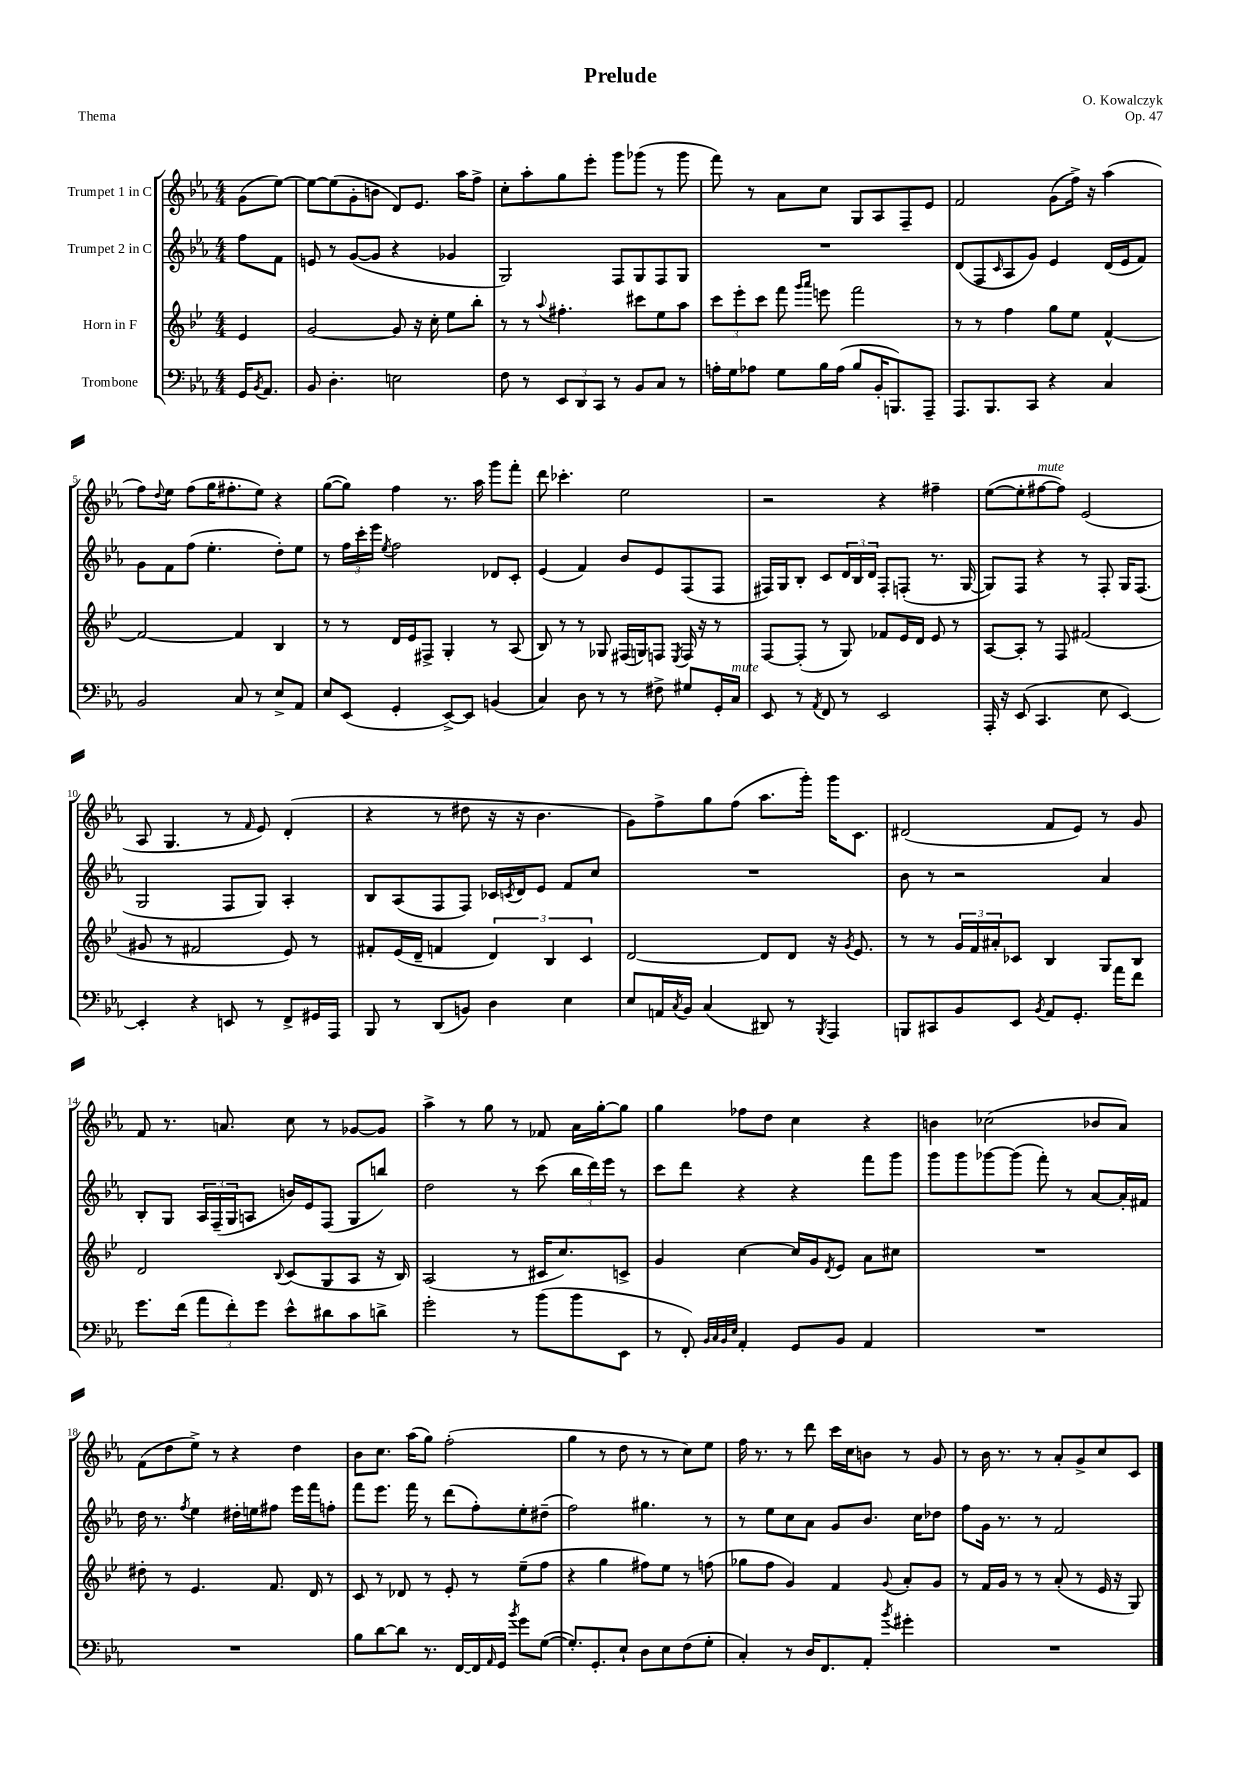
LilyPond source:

\header { title = "Prelude" composer = "O. Kowalczyk" opus = "Op. 47" piece = "Thema" }
<<
\new StaffGroup <<
\new Staff = "s0" \with { instrumentName = "Trumpet 1 in C" } {
    \clef treble \key ees \major \numericTimeSignature \time 4/4 \partial 4
    g'8( ees''8~) |
    ees''8~ ees''8( g'8-. b'8 d'8) ees'8. aes''16 f''8-> |
    c''8-. aes''8-. g''8 ees'''8-. g'''8 ges'''8( r8 ges'''8 |
    f'''8) r8 aes'8 c''8 g8 aes8 f8-- ees'8 |
    f'2 g'8( f''16->) r16 aes''4( |
    f''8) \appoggiatura { d''8 } ees''8 f''8( g''16 fis''8.-. ees''8) r4 |
    g''8~( g''8) f''4 r8. aes''16 g'''8 f'''8-. |
    d'''8 ces'''4.-. ees''2 |
    r2 r4 fis''4-- |
    ees''8~( ees''8-. fis''8~^\markup { \italic "mute" } fis''8) ees'2( |
    aes8 g4. r8 \grace { f'16 } ees'8) d'4-.( |
    r4 r8 dis''8 r16 r16 bes'4. |
    g'8) f''8-> g''8 f''8( aes''8. g'''16-.) g'''16 c'8. |
    dis'2( f'8 ees'8) r8 g'8 |
    f'8 r8. a'8. c''8 r8 ges'8~ ges'8 |
    aes''4-> r8 g''8 r8 fes'8 aes'16 g''16~-. g''8 |
    g''4 fes''8 d''8 c''4 r4 |
    b'4 ces''2( bes'8 aes'8) |
    f'8( d''8 ees''8->) r8 r4 d''4 |
    bes'8 c''8. aes''16( g''8) f''2-.( |
    g''4 r8 d''8 r8 r8 c''8) ees''8 |
    f''16 r8. r8 d'''8 c'''16 c''16 b'8 r8 g'8 |
    r8 bes'16 r8. r8 aes'8-. g'8-> c''8 c'8 \bar "|." |
}
\new Staff = "s1" \with { instrumentName = "Trumpet 2 in C" } {
    \clef treble \key ees \major \numericTimeSignature \time 4/4 \partial 4
    f''8 f'8 |
    e'8 r8 g'8~( g'8 r4 ges'4 |
    g2) f8 g8 f8 g8 |
    R1 |
    d'8( f8 \grace { c'16 } aes8 g'8) ees'4 d'16( ees'16 f'8) |
    g'8 f'8 f''8( ees''4.-. d''8-.) ees''8 |
    r8 \tuplet 3/2 { f''16 c'''16-. ees'''16 } \acciaccatura { ees''8 } f''2 des'8 c'8-. |
    ees'4( f'4) bes'8 ees'8 f8( f8 |
    fis16) g16 bes8-. c'8 \tuplet 3/2 { d'16 bes16 d'16 } fis8-. f8-.( r8. g16~ |
    g8) f8 r4 r8 f8-. g16 f8.( |
    g2 f8 g8) aes4-. |
    bes8 aes8( f8 f8) ces'16 \acciaccatura { c'8 } d'16 ees'8 f'8 c''8 |
    R1 |
    bes'8 r8 r2 aes'4 |
    bes8-. g8 \tuplet 3/2 { aes16 f16--( g16 } a8 b'16) ees'16 f8( g8 b''8) |
    d''2 r8 c'''8( \tuplet 3/2 { bes''16 d'''16) ees'''16 } r8 |
    c'''8 d'''8 r4 r4 f'''8 g'''8 |
    g'''8 g'''8 ges'''8~ ges'''8( f'''8-.) r8 aes'8~ aes'16-. fis'16 |
    d''16 r8. \acciaccatura { f''8 } ees''4 dis''16-. e''16 fis''8 ees'''16 f'''16 f''8-. |
    f'''8 ees'''8. f'''16 r8 d'''8( f''8-.) ees''8-. dis''8--( |
    f''2) gis''4. r8 |
    r8 ees''8 c''8 aes'8 g'8 bes'8. c''16 des''8 |
    f''8 g'16 r8. r8 f'2 \bar "|." |
}
\new Staff = "s2" \with { instrumentName = "Horn in F" } {
    \clef treble \key bes \major \numericTimeSignature \time 4/4 \partial 4
    ees'4 |
    g'2~ g'8 r16 c''16-. ees''8 bes''8-. |
    r8 r8 \appoggiatura { a''8 } fis''4.-. cis'''8 ees''8 a''8 |
    \tuplet 3/2 { c'''8 ees'''8-. c'''8 } f'''8 \grace { g'''16 a'''16 } e'''8 f'''2 |
    r8 r8 f''4 g''8 ees''8 f'4~-^ |
    f'2~ f'4 bes4 |
    r8 r8 d'16 ees'16 fis8-> g4-. r8 a8( |
    bes8) r8 r8 ges8 fis16( g16) f8 \acciaccatura { ees8 } f16 r16 r8 |
    f8~ f8-.( r8 g8) fes'8 ees'16 d'16 ees'8 r8 |
    a8~ a8-. r8 f8 fis'2( |
    gis'8 r8 fis'2 ees'8) r8 |
    fis'8-. ees'16( d'16-- f'4 \tuplet 3/2 { d'4) bes4 c'4 } |
    d'2~ d'8 d'8 r16 \acciaccatura { g'8 } ees'8. |
    r8 r8 \tuplet 3/2 { g'16 f'16 ais'16-. } ces'8 bes4 g8 bes8 |
    d'2 \appoggiatura { bes8 } c'8( g8 a8 r16 bes16) |
    a2( r8 cis'16 c''8.) c'8-> |
    g'4 c''4~ c''16 g'16 \acciaccatura { d'8 } ees'8 a'8 cis''8 |
    R1 |
    dis''8-. r8 ees'4. f'8. d'16 r8 |
    c'8 r8 des'8 r8 ees'8-. r8 ees''8--( f''8 |
    r4 g''4 fis''8) ees''8 r8 f''8( |
    ges''8 f''8 g'4) f'4 \appoggiatura { g'8 } a'8-. g'8 |
    r8 f'16 g'16 r8 r8 a'8-.( r8 ees'16 r16 g8) \bar "|." |
}
\new Staff = "s3" \with { instrumentName = "Trombone" } {
    \clef bass \key ees \major \numericTimeSignature \time 4/4 \partial 4
    g,16 \acciaccatura { bes,8 } aes,8. |
    bes,8 d4.-. e2 |
    f8 r8 \tuplet 3/2 { ees,8 d,8 c,8 } r8 bes,8 c8 r8 |
    a16-. g16 aes8 g8 bes16 aes16( bes8 bes,16-. b,,8.) aes,,8-- |
    aes,,8. bes,,8. c,8 r4 c4 |
    bes,2 c8 r8 ees8-> aes,8 |
    ees8 ees,8( g,4-. ees,8~->) ees,8 b,4( |
    c4) d8 r8 r8 fis8-> gis8 g,16-. c16^\markup { \italic "mute" } |
    ees,8 r8 \acciaccatura { aes,8 } f,8 r8 ees,2 |
    aes,,16-. r16 ees,8( c,4. ees8 ees,4~) |
    ees,4-. r4 e,8 r8 f,8-> gis,16 aes,,16 |
    bes,,8 r8 d,8( b,8) d4 ees4 |
    ees8 a,16 \acciaccatura { c8 } bes,16 c4( dis,8) r8 \acciaccatura { bes,,8 } aes,,4 |
    b,,8 cis,8 bes,8 ees,8 \acciaccatura { bes,8 } aes,8 g,8.-. aes'16 f'8 |
    g'8. f'16( \tuplet 3/2 { aes'8 f'8-.) g'8 } ees'8-^ dis'8 c'8 d'8-> |
    g'2-. r8 bes'8( bes'8 ees,8 |
    r8 f,8-.) \grace { bes,32 c32 bes,32 ees32 } aes,4-. g,8 bes,8 aes,4 |
    R1 |
    R1 |
    bes8 d'8~ d'8 r8. f,16~ f,16 \grace { aes,16 } g,16 \acciaccatura { bes'8 } g'8 g8~( |
    g8.-.) g,8.-. ees8-! d8 ees8 f8( g8-. |
    c4-.) r8 d16 f,8. aes,8-. \acciaccatura { bes'8 } gis'4-. |
    R1 \bar "|." |
}
>>
>>
